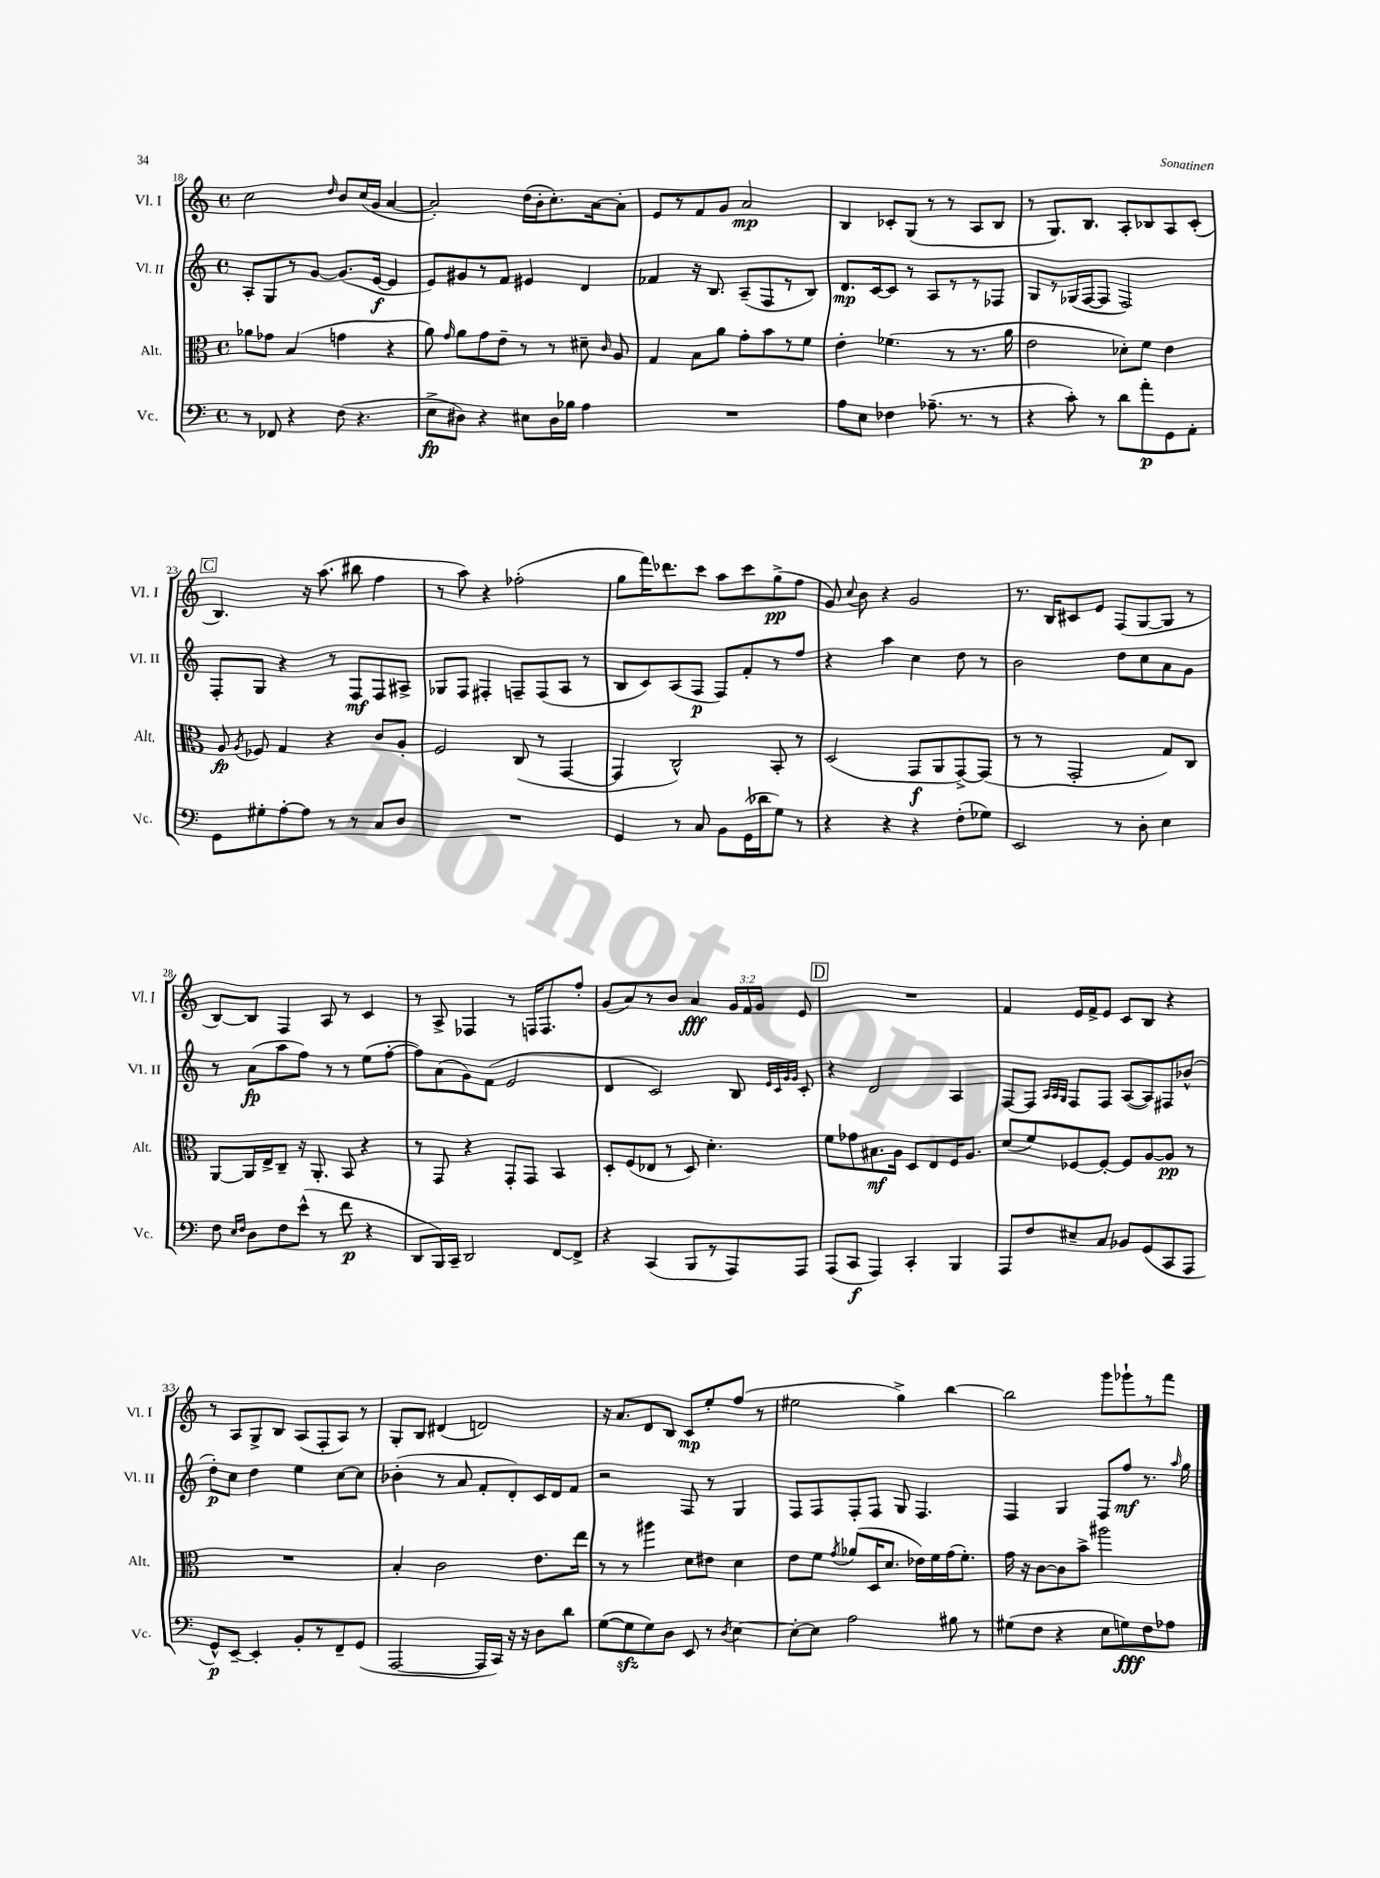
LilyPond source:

<<
\new StaffGroup <<
\new Staff = "s0" \with { instrumentName = "Vl. I" shortInstrumentName = "Vl. I" } {
    \clef treble \key c \major \defaultTimeSignature \time 4/4 \override Staff.TupletNumber.text = #tuplet-number::calc-fraction-text
    \autoBeamOff c''2 \grace { d''16 } b'8[ c''16( g'16] a'4~ |
    a'2-.) d''16[( b'16-. c''8.-.) a'16~ a'8]-. |
    e'8[ r8 f'8 g'8] a'2\mp |
    b4 ces'8[-. g8]( r8 r8 a8[ b8] |
    r8 g8.[) b8.] a8[-. bes8 a8 c'8]-.( |
    \mark \markup { \box "C" } b4.) r16 a''8.( bis''8 f''4 |
    r8 a''8) r4 fes''2-.( |
    g''8[ f'''16) des'''8. c'''8] a''8[ c'''8 g''8->\pp( f''8] |
    g'8) \appoggiatura { c''8 } b'8 r4 g'2 |
    r8. b16[ cis'8 e'8] f8[( g8~ g8] r8 |
    b8[~) b8] f4 a8 r8 c'4 |
    r8 a8-> fes4 r8 f16[ f8. f''8]-. |
    g'8[( a'8) r8 b'8] a'4\fff \tuplet 3/2 { g'16[ f'16 g'16] } e'8 |
    \mark \markup { \box "D" } R1 |
    f'4 e'16[ f'16-> e'8] c'8[ b8] r4 |
    r8 a8[ g8-> b8] a8[( f8-. a8]) r8 |
    g8[-. b8] dis'4( d'2) |
    r16 a'8.[ d'8 b8] c'8[\mp e''8-. f''8]( r8 |
    eis''2 g''4->) b''4~ |
    b''2 g'''8[ ges'''8-! r8 f'''8] \bar "|." |
}
\new Staff = "s1" \with { instrumentName = "Vl. II" shortInstrumentName = "Vl. II" } {
    \clef treble \key c \major \defaultTimeSignature \time 4/4
    \autoBeamOff a8[-. g8 r8 g'8]~ g'8.[( e'16]~\f e'4 |
    e'8[) gis'8 r8 f'8] eis'4 d'4 |
    fes'4 r16 b8. a8[--( f8 r8 b8]) |
    d'8.[\mp c'16~ c'8] r8 a8[ r8 r8 fes8] |
    g8[ r8 ges16( f16~ f8] f2) |
    \mark \markup { \box "C" } f8[-. g8] r4 r8 f8[\mf f8 ais8]-> |
    ges8[ f8] fis4-. f8[-- f8( a8] r8 |
    b8[ c'8) a8( f8]\p f8[) f'8-. r8 f''8] |
    r4 a''4 c''4 d''8 r8 |
    b'2 d''8[ c''8 a'8 g'8] |
    r8 a'8[\fp( a''8 f''8]) r8 r8 e''8[( f''8]~-. |
    f''8[) a'8( g'8) f'8]( e'2 |
    d'4 c'2) b8 \grace { e'32[ c'32 g'32 g'32] } c'8-. |
    \mark \markup { \box "D" } r4 d'2 a4 |
    f8[~ f8] \grace { a32[ a32 g32] } f8[ f8] a8[~( a8) fis8 bes'8]-^( |
    d''8[-.\p) c''8] d''4 e''4 c''8[~ c''8] |
    bes'4-.( r8 a'8 f'8[-. d'8-.) c'16 d'16 f'8] |
    r2 f8 r8 g4 |
    f8[ f8 f8-. f8] g8 f4. |
    f4 g4 f8[ f''8]\mf r8. \grace { a''16 } g''16 \bar "|." |
}
\new Staff = "s2" \with { instrumentName = "Alt." shortInstrumentName = "Alt." } {
    \clef alto \key c \major \defaultTimeSignature \time 4/4
    \autoBeamOff aes'8[ ges'8] b4( g'4 r4 |
    a'8) \grace { g'16 } a'8[ g'8 e'8]-- r8 r8 dis'8-- \grace { c'16 } a8 |
    g4 b8[ a'8] g'8[-. b'8 r8 f'8] |
    e'4-. fes'4.( r8 r8. a'16 |
    e'2 des'8[-.) f'8] e'4 |
    \mark \markup { \box "C" } a8\fp \acciaccatura { a8 } fes8 g4 r4 c'8[ a8]-. |
    f2 c8( r8 g,4~ |
    g,4 c2-^) b,8-. r8 |
    d2( g,8[\f a,8 g,8~->) g,8]( |
    r8 r8 g,2-. g8[) c8] |
    a,8[~ a,16 e16-> c8]-- r16 a,8.-. b,8 r4 |
    r8 g,8 r4 g,8[-. g,8] b,4 |
    d8[-. f8( ees8] r8 d8) d'4.-. |
    \mark \markup { \box "D" } f'8[ ges'8 bis8.\mf a16] d8[ e8 f16 a8.] |
    d'8[( f'8) fes8~ fes8]~-. fes8[ a8~ a8]\pp r8 |
    R1 |
    b4-. c'2 e'8.[ e''16] |
    r8 r8 ais''4 d'8[ eis'8] d'4 |
    e'8[ f'8] \acciaccatura { g'8 } aes'8[( d16 d'8.] ees'16[) f'16 g'16( f'8.]-.) |
    g'16 r16 c'8[~ c'8 b'8]-> ais''2 \bar "|." |
}
\new Staff = "s3" \with { instrumentName = "Vc." shortInstrumentName = "Vc." } {
    \clef bass \key c \major \defaultTimeSignature \time 4/4
    \autoBeamOff r8 fes,8 r4 f8( r4. |
    e8[->\fp dis8]) r4 eis8[ dis16 bes16] a4 |
    R1 |
    a8[ e8] fes4 aes8.--( r8. r8 |
    r4 c'8-.) r8 d'8[ a'8-.\p g,8 a,8]-. |
    \mark \markup { \box "C" } g,8[ gis8-. a8~-. a8] r8 r8 c8[ d8] |
    R1 |
    g,4 r8 c8 b,8[ g,16( des'16 g8]) r8 |
    r4 r4 r4 f8[-.( ges8]) |
    e,2 r8 d8-. e4 |
    f8 \grace { e16[ f16] } d8[ f8 e'8]-^( r8 f'8\p r4 |
    d,8[ b,,16) c,16]-- d,2 f,8[~ f,8]-> |
    r4 c,4( b,,8[ r8 a,,8) a,,8] |
    \mark \markup { \box "D" } a,,8[( c,8]\f a,,4) c,4-. b,,4 |
    a,,8[ f8 eis8-- c8] bes,8[ g,8( c,8 a,,8] |
    g,8[-^\p) e,8]~-- e,4-. b,8[-. r8 f,8-- g,8]( |
    a,,2~ a,,16[ c,16]) r16 r16 d8[ d'8] |
    g8[~( g8\sfz g8) d8] e,8 r8 \acciaccatura { d8 } e4~ |
    e8[~-. e8] a2 bis8 r8 |
    gis8[( f8] r4 e8[ g8\fff) f8 aes8] \bar "|." |
}
>>
>>
\layout { \context { \Score currentBarNumber = #18 } }
